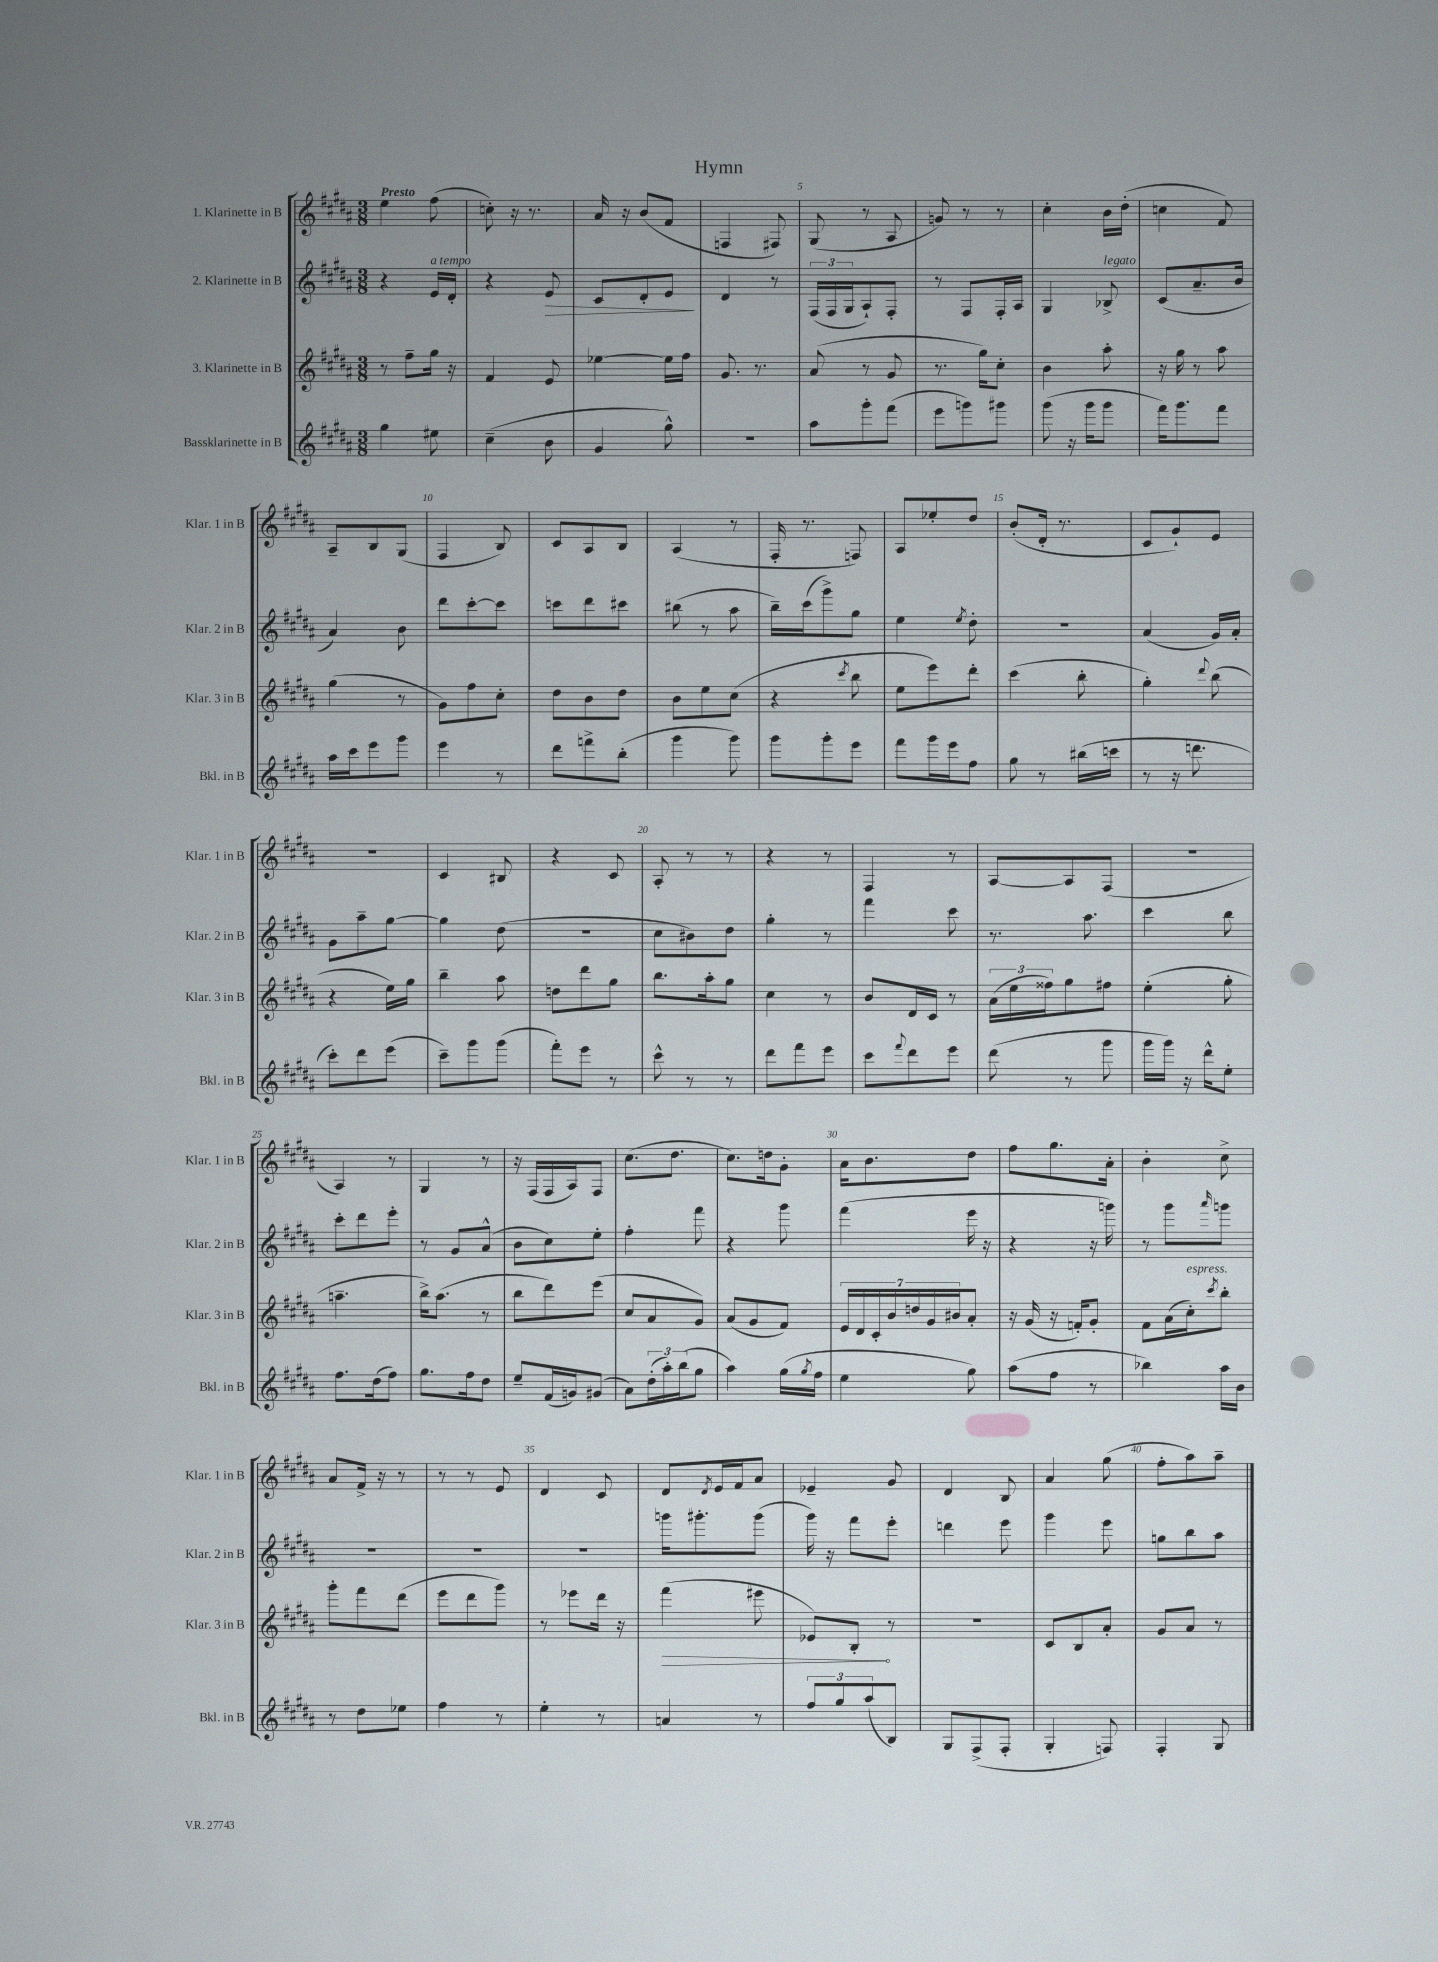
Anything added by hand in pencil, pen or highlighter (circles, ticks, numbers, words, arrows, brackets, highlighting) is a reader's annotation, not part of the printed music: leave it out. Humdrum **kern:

**kern	**kern	**dynam	**kern	**dynam	**kern
*part4	*part3	*part3	*part2	*part2	*part1
*staff4	*staff3	*staff3	*staff2	*staff2	*staff1
*I"Bassklarinette in B	*I"3. Klarinette in B	*	*I"2. Klarinette in B	*	*I"1. Klarinette in B
*I'Bkl. in B	*I'Klar. 3 in B	*	*I'Klar. 2 in B	*	*I'Klar. 1 in B
*clefG2	*clefG2	*	*clefG2	*	*clefG2
*k[f#c#g#d#a#]	*k[f#c#g#d#a#]	*	*k[f#c#g#d#a#]	*	*k[f#c#g#d#a#]
*M3/8	*M3/8	*	*M3/8	*	*M3/8
=1	=1	=1	=1	=1	=1
!	!	!	!	!	!LO:TX:a:B:t=Presto
4gg#\	8r	.	4r	.	4ee\
.	8ff#~\L	.	.	.	.
!	!	!	!LO:TX:a:i:t=a tempo	!	!
8ee#X\	16gg#\Jk	.	16e/LL	.	(8ff#\
.	16r	.	16d#'/JJ	.	.
=2	=2	=2	=2	=2	=2
(4cc#~\	4f#/	.	4r	.	8ccn'\)
.	.	.	.	.	16r
.	.	.	.	.	8.r
!	!	!	!	!LO:HP:b	!
8b\	8e/	.	8e/	>	.
=3	=3	=3	=3	=3	=3
4g#/	[4ee-X\	.	8c#/L	.	16a#/
.	.	.	.	.	16r
.	.	.	8d#'/	.	(8b/L
8gg#^^\)	16ee-\LL]	.	8e/J	.	8f#/J
.	16ff#\JJ	.	.	.	.
.	.	.	.	]	.
=4	=4	=4	=4	=4	=4
4.r	8.g#/	.	4d#/	.	4Fn/
.	8.r	.	.	.	.
.	.	.	8r	.	8F#X/)
=5	=5	=5	=5	=5	=5
8aa#\L	(8a#/	.	(24F#/LL	.	(8G#/
.	.	.	24F#/	.	.
.	.	.	24G#/J	.	.
8ggg#'\	8r	.	8A#`/)	.	8r
(8fff#\J	8g#/	.	8F#'/J	.	8A#/
=6	=6	=6	=6	=6	=6
8eee\L	8.r	.	8r	.	8gn/)
8gggn\)	.	.	8F#/L	.	8r
.	16gg#\KL)	.	.	.	.
8ggg#X\J	8cc#'\J	.	16F#'/L	.	8r
.	.	.	16A#/JJ	.	.
=7	=7	=7	=7	=7	=7
(8ggg#\	4b\	.	4G#/	.	4cc#'\
16r	.	.	.	.	.
16ggg#\KL	.	.	.	.	.
!	!	!	!LO:TX:a:i:t=legato	!	!
8ggg#\J	8aa#'\	.	8B-X^/	.	16b\LL
.	.	.	.	.	(16dd#'\JJ
=8	=8	=8	=8	=8	=8
16fff#\KL)	16r	.	(8c#/L	.	4ccn\
8.ggg#\	16gg#\	.	.	.	.
.	8r	.	8.a#~/	.	.
8fff#\J	8aa#\	.	.	.	8f#/)
.	.	.	16b/Jk	.	.
!!LO:LB:g=z
=9	=9	=9	=9	=9	=9
16aa#\LL	(4gg#\	.	4a#/)	.	8A#~/L
16ccc#\J	.	.	.	.	.
8eee\	.	.	.	.	8B/
8ggg#\J	8r	.	8b\	.	(8G#/J
=10	=10	=10	=10	=10	=10
4eee\	8g#\L)	.	8ddd#\L	.	4F#/
.	8ff#\	.	[8ccc#'\	.	.
8r	8cc#'\J	.	8ccc#\J]	.	8B/)
=11	=11	=11	=11	=11	=11
8ddd#\L	8dd#\L	.	8cccn\L	.	8c#/L
8fffn^\	8b\	.	8ddd#\	.	8A#/
(8bb'\J	8dd#\J	.	8ccc#X\J	.	8B/J
=12	=12	=12	=12	=12	=12
4ggg#\	8b\L	.	(8bb#X\	.	(4A#/
.	8ee\	.	8r	.	.
8ggg#\)	(8cc#\J	.	8aa#\	.	8r
=13	=13	=13	=13	=13	=13
8ggg#\L	4r	.	16bb~\LL)	.	16F#'/
.	.	.	(16ccc#\J	.	8.r
8ggg#'\	.	.	8ggg#^\)	.	.
.	8qccc#/	.	.	.	.
8eee\J	8bb\	.	8gg#\J	.	8Fn/)
=14	=14	=14	=14	=14	=14
8fff#\L	8ee\L	.	4ee\	.	8A#/L
16ggg#\L	8eee\)	.	.	.	8ee-X'/
16eee\J	.	.	.	.	.
.	.	.	8qee/	.	.
8ff#\J	8ddd#'\J	.	8dd#'\	.	8dd#/J
=15	=15	=15	=15	=15	=15
8gg#\	(4ccc#\	.	4.r	.	(8b'/L
8r	.	.	.	.	16d#'/Jk
.	.	.	.	.	8.r
(16bb#X\LL	8bb'\	.	.	.	.
16cccn\JJ	.	.	.	.	.
=16	=16	=16	=16	=16	=16
8r	4gg#'\)	.	(4a#/	.	8c#/L
16r	.	.	.	.	8g#`/)
8.dddn\	.	.	.	.	.
.	8qqddd#/	.	.	.	.
.	(8bb\	.	16g#/LL)	.	8e/J
.	.	.	16a#'/JJ	.	.
!!LO:LB:g=z
=17	=17	=17	=17	=17	=17
8ccc#'\L)	4r	.	8g#\L	.	4.r
8ddd#\	.	.	8aa#~\	.	.
(8eee\J	16ee\LL)	.	[8gg#\J	.	.
.	16gg#\JJ	.	.	.	.
=18	=18	=18	=18	=18	=18
8ccc#~\L)	4bb~\	.	4gg#\]	.	4c#/
8ggg#\	.	.	.	.	.
(8ggg#\J	8aa#\	.	(8dd#\	.	8B#X/
=19	=19	=19	=19	=19	=19
8fff#'\L)	8ddn\L	.	4.r	.	4r
8eee\J	8ddd#\	.	.	.	.
8r	8gg#\J	.	.	.	8c#/
=20	=20	=20	=20	=20	=20
8ccc#^^\	8.bb\L	.	8cc#\L	.	8A#'/
8r	.	.	8b#X\)	.	8r
.	16aa#'\k	.	.	.	.
8r	8gg#\J	.	8dd#\J	.	8r
=21	=21	=21	=21	=21	=21
8ddd#\L	4cc#\	.	4gg#'\	.	4r
8fff#\	.	.	.	.	.
8eee\J	8r	.	8r	.	8r
=22	=22	=22	=22	=22	=22
8ccc#\L	8b/L	.	4fff#\	.	4F#/
8qqfff#/	.	.	.	.	.
8ddd#\	16d#/L	.	.	.	.
.	16c#/JJ	.	.	.	.
8eee\J	8r	.	8ccc#\	.	8r
=23	=23	=23	=23	=23	=23
(8ddd#\	(24a#\LL	.	8.r	.	[8A#/L
.	24ee\	.	.	.	.
.	24ff##X\J)	.	.	.	.
8r	8gg#\	.	.	.	8A#/]
.	.	.	8.aa#\	.	.
8ggg#\	8ff#X\J	.	.	.	(8F#/J
=24	=24	=24	=24	=24	=24
16ggg#\LL	(4ee'\	.	4ccc#\	.	4.r
16ggg#\JJ)	.	.	.	.	.
16r	.	.	.	.	.
16ddd#^^\KL	.	.	.	.	.
8ee'\J	8gg#'\	.	8bb\	.	.
!!LO:LB:g=z
=25	=25	=25	=25	=25	=25
8.ff#\L	4.aan~\	.	8ccc#'\L	.	4A#/)
.	.	.	8ddd#\	.	.
(16dd#\k	.	.	.	.	.
8ff#\J)	.	.	8eee'\J	.	8r
=26	=26	=26	=26	=26	=26
8.gg#\L	16bb^\KL)	.	8r	.	4G#/
.	(8.aa#\J	.	.	.	.
.	.	.	8g#/L	.	.
16ff#\k	.	.	.	.	.
8dd#\J	8r	.	(8a#^^/J	.	8r
=27	=27	=27	=27	=27	=27
8ee~/L	8bb\L	.	8b\L	.	16r
.	.	.	.	.	(16F#/LL
(16f#/L	8ddd#\)	.	8cc#\)	.	16F#/
16gn/J)	.	.	.	.	16A#/J)
(8g#X/J	(8eee\J	.	8ee'\J	.	8F#/J
=28	=28	=28	=28	=28	=28
8a#\L)	8cc#/L	.	4ff#'\	.	(8.cc#\L
(24dd#'\L	8a#/	.	.	.	.
24aa#'\)	.	.	.	.	.
.	.	.	.	.	8.dd#\J
(24bb\J	.	.	.	.	.
8gg#\J	8g#/J)	.	8fff#\	.	.
=29	=29	=29	=29	=29	=29
4aa#\)	(8a#/L	.	4r	.	8.cc#\L)
.	8g#/	.	.	.	.
.	.	.	.	.	16ddn\k
(16gg#\LL	8f#/J)	.	8ggg#\	.	8g#'\J
8qgg#/	.	.	.	.	.
16ff#\JJ	.	.	.	.	.
=30	=30	=30	=30	=30	=30
4ee\	28e/LL	.	(4fff#\	.	16a#\KL
.	28d#/	.	.	.	.
.	.	.	.	.	8.b\
.	28c#'/	.	.	.	.
.	28b/	.	.	.	.
.	28ddn/	.	.	.	.
.	28g#/	.	.	.	.
.	28b#X/J	.	.	.	.
8gg#\)	8a#'/J	.	16eee\	.	8dd#\J
.	.	.	16r	.	.
=31	=31	=31	=31	=31	=31
(8aa#\L	16r	.	4r	.	8ff#\L
.	(16g#/	.	.	.	.
8ff#\J	16r	.	.	.	8.gg#\
.	16fn'/KL)	.	.	.	.
8r	8g#'/J	.	16r	.	.
.	.	.	16gggn\)	.	16a#'\Jk
=32	=32	=32	=32	=32	=32
4bb-X\)	8f#\L	.	8r	.	4b'\
.	(16a#\L	.	8ggg#\L	.	.
!	!LO:TX:a:i:t=espress.	!	!	!	!
.	16cc#'\J)	.	.	.	.
.	8qccc#/	.	16qqaaa#/	.	.
16aa#\LL	8bb'\J	.	8gggn\J	.	8cc#^\
16b\JJ	.	.	.	.	.
!!LO:LB:g=z
=33	=33	=33	=33	=33	=33
8r	8ggg#'\L	.	4.r	.	8a#/L
8dd#\L	8fff#\	.	.	.	16f#^/Jk
.	.	.	.	.	16r
8ee-X\J	(8ddd#\J	.	.	.	8r
=34	=34	=34	=34	=34	=34
4ff#\	8eee\L	.	4.r	.	8r
.	8ddd#\	.	.	.	8r
8r	8ggg#\J)	.	.	.	8e/
=35	=35	=35	=35	=35	=35
4ee'\	8r	.	4.r	.	4d#/
.	8eee-X\L	.	.	.	.
8r	16ddd#\Jk	.	.	.	8c#/
.	16r	.	.	.	.
=36	=36	=36	=36	=36	=36
!	!	!LO:HP:b	!	!	!
4an/	(4fff#\	>	16gggn\KL	.	8d#/L
.	.	.	8.ggg#X'\	.	.
.	.	.	.	.	8qd#/
.	.	.	.	.	16e/L
.	.	.	.	.	16f#/J
8r	8eee#X\	.	(8ggg#\J	.	8a#/J
=37	=37	=37	=37	=37	=37
12ff#/L	8e-X/L)	.	16ggg#\)	.	4e-X~/
.	.	.	16r	.	.
12gg#/	.	.	.	.	.
.	8B'/J	.	8fff#\L	.	.
(12aa#/	.	.	.	.	.
8B/J)	8r	]	8eee'\J	.	8g#/
=38	=38	=38	=38	=38	=38
8G#/L	4.r	.	4dddn\	.	4d#/
(8F#^/	.	.	.	.	.
8F#'/J	.	.	8eee\	.	8B/
=39	=39	=39	=39	=39	=39
4G#'/	8c#/L	.	4ggg#\	.	4a#/
.	8B/	.	.	.	.
8Fn/)	8a#'/J	.	8eee\	.	(8gg#\
=40	=40	=40	=40	=40	=40
4F#'/	8g#/L	.	8ggn\L	.	8ff#'\L
.	8a#/J	.	8bb\	.	8aa#\)
8G#/	8r	.	8aa#\J	.	8aa#~\J
==	==	==	==	==	==
*-	*-	*-	*-	*-	*-
